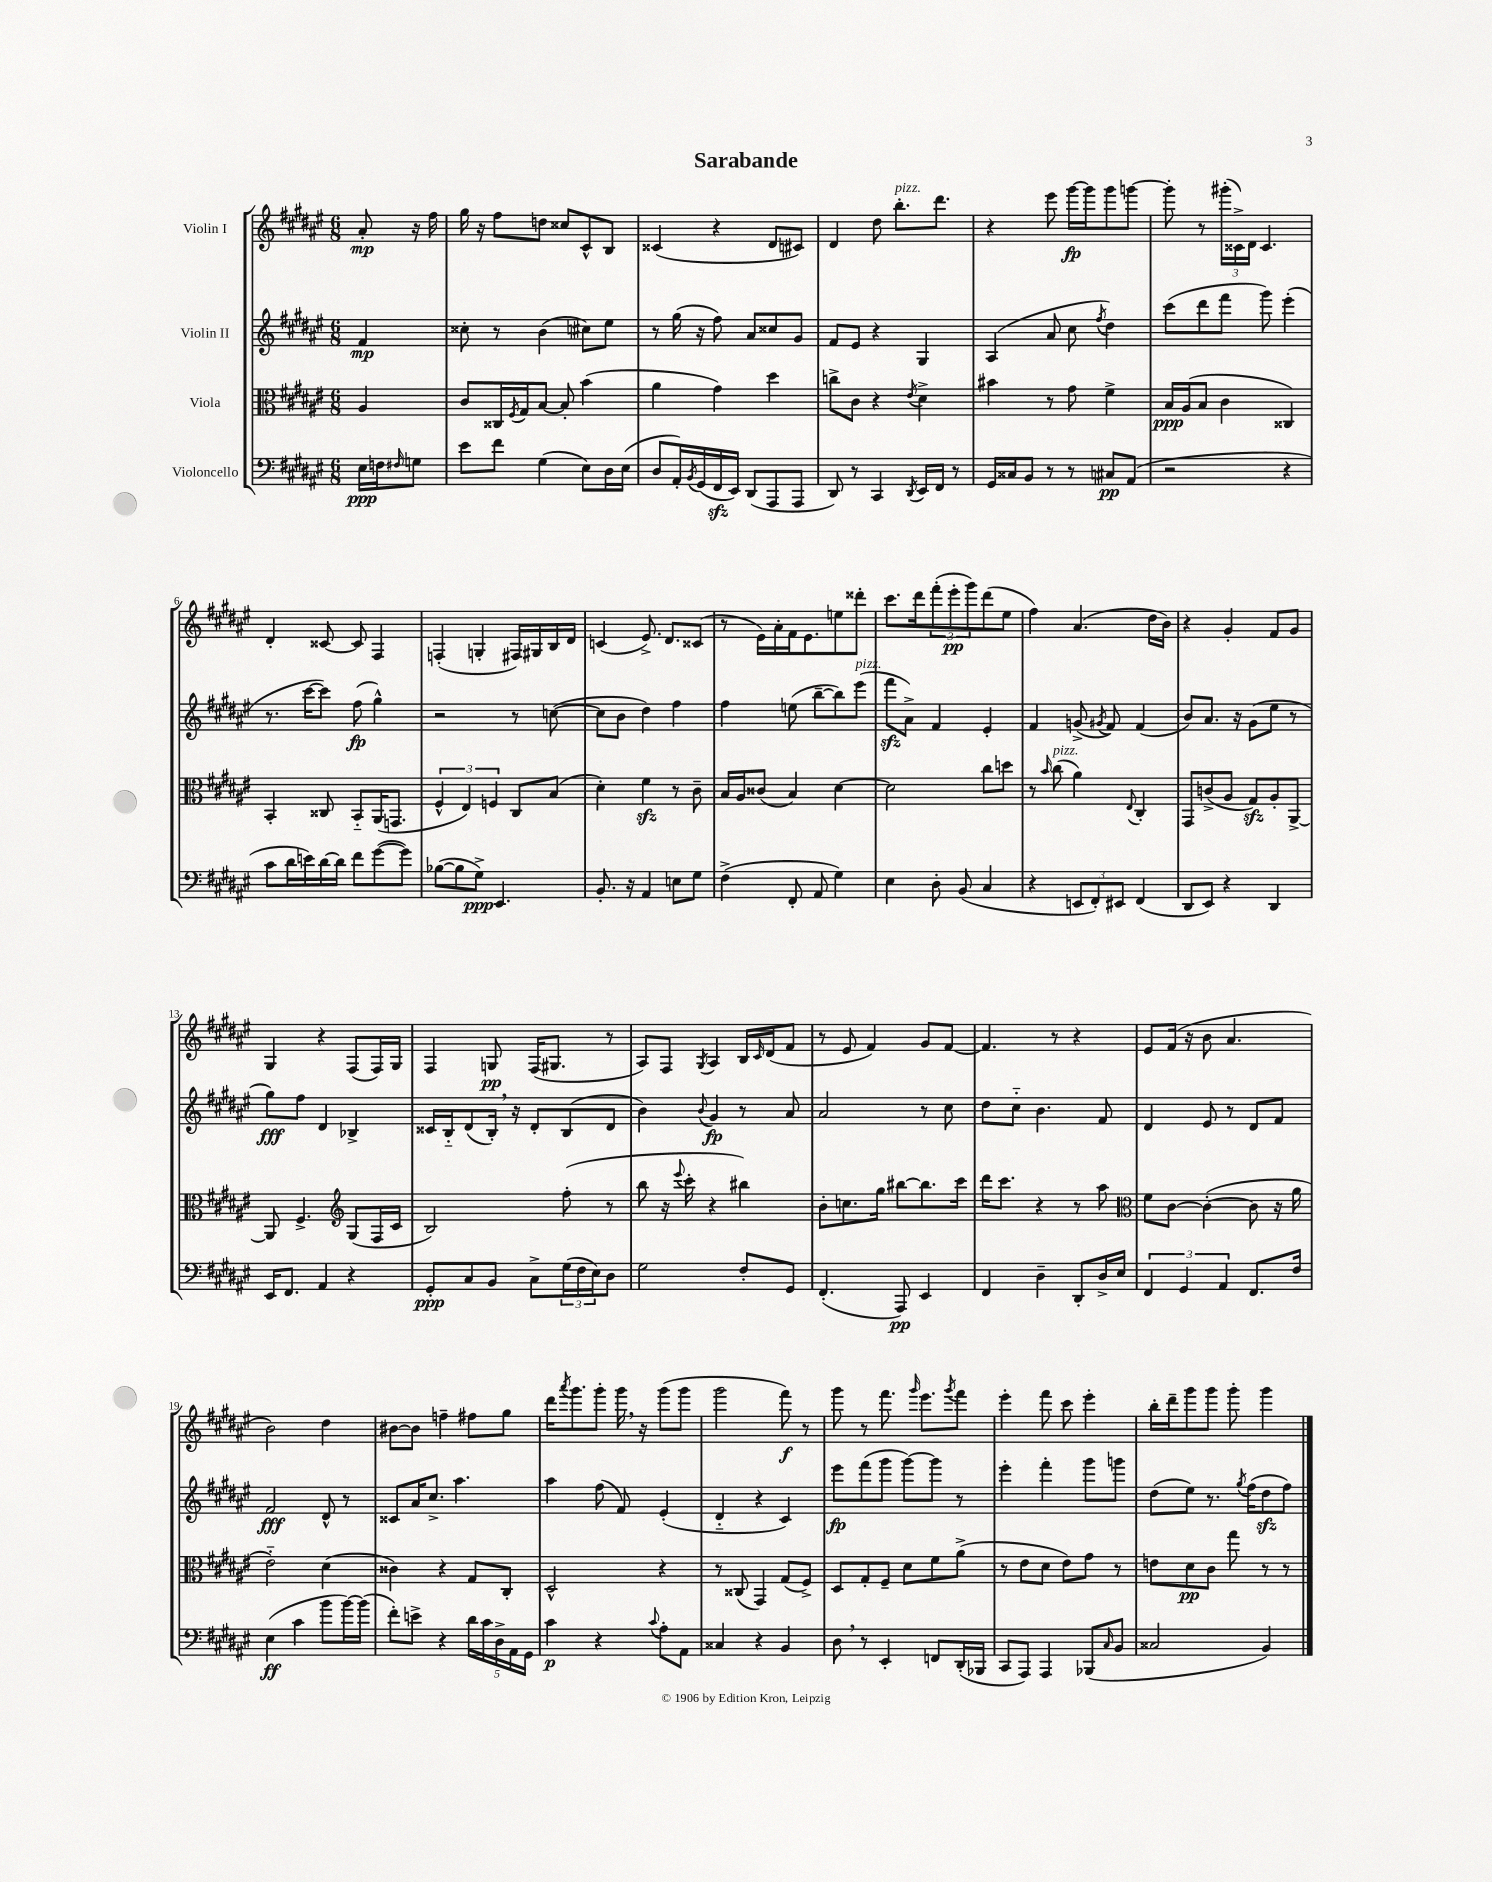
\header { title = "Sarabande" }
<<
\new StaffGroup <<
\new Staff = "s0" \with { instrumentName = "Violin I" } {
    \clef treble \key fis \major \numericTimeSignature \time 6/8 \partial 4
    ais'8-.\mp r16 fis''16 |
    gis''16 r16 fis''8 d''8 cisis''8 cis'8-^ b8 |
    cisis'4( r4 dis'8 cis'8) |
    dis'4 dis''8 b''8.-.^\markup { \italic "pizz." } dis'''8. |
    r4 eis'''8 gis'''16~\fp gis'''16 gis'''8 g'''8~ |
    g'''8-. r8 \tuplet 3/2 { gis'''16-.( cisis'16->) dis'16 } cisis'4. |
    dis'4-. cisis'8~ cisis'8 fis4 |
    f4-.( g4-. fis16) gis16 b16 dis'16 |
    c'4( eis'8.->) dis'8. cisis'8( |
    r8 eis'16) ais'16-. fis'16 eis'8. e''8 disis'''8-. |
    cis'''8. dis'''16 \tuplet 3/2 { fis'''8-.( eis'''8-.\pp gis'''8) } dis'''8( eis''8 |
    fis''4) ais'4.( dis''16 b'16) |
    r4 gis'4-. fis'8 gis'8 |
    gis4 r4 fis8( fis16) gis16 |
    fis4 g8\pp fis16( gis8. r8 |
    ais8) fis8 \acciaccatura { gis8 } ais4 b16 \grace { cis'16 } dis'16( fis'8 |
    r8 eis'8 fis'4) gis'8 fis'8~ |
    fis'4. r8 r4 |
    eis'8 fis'16( r16 b'8 ais'4. |
    b'2) dis''4 |
    bis'8~ bis'8 f''4-- fis''8 gis''8 |
    dis'''16 \acciaccatura { ais'''8 } gis'''8. gis'''8-. gis'''16 \breathe r16 gis'''8( gis'''8 |
    gis'''2 fis'''8\f) r8 |
    gis'''8 r8 fis'''8. \grace { gis'''16 } eis'''8. \acciaccatura { gis'''8 } fis'''8 |
    eis'''4-. fis'''8 cis'''8 eis'''4-. |
    b''16-. dis'''16-- gis'''8 gis'''8 gis'''8-. gis'''4 \bar "|." |
}
\new Staff = "s1" \with { instrumentName = "Violin II" } {
    \clef treble \key fis \major \numericTimeSignature \time 6/8 \partial 4
    fis'4\mp |
    cisis''8-. r8 b'4( cis''8) eis''8 |
    r8 gis''16( r16 fis''8) ais'8 cisis''8 gis'8 |
    fis'8 eis'8 r4 gis4 |
    ais4( ais'8 cis''8 \acciaccatura { fis''8 } dis''4) |
    cis'''8( dis'''8 fis'''8 gis'''8) eis'''4-.( |
    r8. cis'''16~ cis'''8) fis''8\fp( gis''4-^) |
    r2 r8 c''8~( |
    c''8 b'8 dis''4) fis''4 |
    fis''4 e''8( b''8~-- b''8) eis'''8^\markup { \italic "pizz." }( |
    fis'''8\sfz ais'8->) fis'4 eis'4-. |
    fis'4 g'8->( \acciaccatura { gis'8 } fis'8) fis'4( |
    b'8) ais'8. r16 gis'8( eis''8 r8 |
    gis''8\fff) fis''8 dis'4 bes4-> |
    cisis'16 b16-_ dis'8( b16-.) \breathe r16 dis'8-. b8( dis'8 |
    b'4) \appoggiatura { b'8 } gis'4\fp r8 ais'8 |
    ais'2 r8 cis''8 |
    dis''8 cis''8-_ b'4. fis'8 |
    dis'4 eis'8 r8 dis'8 fis'8 |
    fis'2\fff dis'8-^ r8 |
    cisis'8 ais'16 cis''8.-> ais''4. |
    ais''4 fis''8( fis'8) eis'4-.( |
    dis'4-_ r4 cis'4) |
    eis'''8\fp fis'''8( gis'''8 gis'''8~) gis'''8 r8 |
    eis'''4-. fis'''4-. gis'''8 g'''8 |
    dis''8( eis''8) r8. \acciaccatura { gis''8 } fis''16( dis''8\sfz fis''8) \bar "|." |
}
\new Staff = "s2" \with { instrumentName = "Viola" } {
    \clef alto \key fis \major \numericTimeSignature \time 6/8 \partial 4
    ais4 |
    cis'8 cisis16 \acciaccatura { fis8 } gis16 b8~ b8-. b'4( |
    ais'4 gis'4) dis''4 |
    c''8-> cis'8 r4 \acciaccatura { eis'8 } dis'4-> |
    bis'4 r8 gis'8 fis'4-> |
    b16\ppp ais16( b8 cis'4 cisis4) |
    b,4-. cisis8 b,8-_ ais,16( g,8. |
    \tuplet 3/2 { fis4-^ eis4) f4 } cis8 b8( |
    dis'4-.) fis'4\sfz r8 cis'8-- |
    b16 ais16 cisis'8( b4) dis'4~ |
    dis'2 cis''8 d''8 |
    r8 \grace { b'16 } cis''8^\markup { \italic "pizz." }( ais'4) \appoggiatura { eis8 } cis4-. |
    gis,8 c'8->( ais8 gis8\sfz) ais8-. ais,8~-> |
    ais,8 fis4.-> \clef treble gis8( fis16 cis'16 |
    b2) fis''8-.( r8 |
    b''8 r16 \appoggiatura { eis'''8 } cis'''16-. r4 bis''4) |
    b'8-. c''8. gis''16 bis''8~ bis''8. cis'''16 |
    dis'''16 cis'''8. r4 r8 ais''8 |
    \clef alto fis'8 cis'8~ cis'4~-.( cis'8 r16 ais'16 |
    eis'2-_) dis'4( |
    cisis'4) r4 gis8 cis8-. |
    dis2-^ r4 |
    r8 cisis8( gis,4) gis8( fis8->) |
    dis8 gis8-. fis8-- dis'8 fis'8 ais'8->( |
    r8 eis'8 dis'8 eis'8) gis'8 r8 |
    e'8 dis'8\pp cis'8 gis''8 r8 r8 \bar "|." |
}
\new Staff = "s3" \with { instrumentName = "Violoncello" } {
    \clef bass \key fis \major \numericTimeSignature \time 6/8 \partial 4
    eis16\ppp f16 \grace { fis16 } g8 |
    eis'8 fis'8 gis4( eis8) dis16 eis16( |
    dis8 ais,16-.) \acciaccatura { b,8 } gis,16( fis,16\sfz eis,16) dis,8( ais,,8 ais,,8 |
    dis,8) r8 cis,4 \acciaccatura { dis,8 } eis,16 fis,16 r8 |
    gis,16 cisis16 b,8 r8 r8 cis8\pp ais,8( |
    r2 r4 |
    cis'8 dis'16 e'16) dis'16~ dis'16 fis'8 gis'8~( gis'8) |
    bes8~( bes8 gis8->\ppp) eis,4. |
    b,8.-. r16 ais,4 e8 gis8 |
    fis4->( fis,8-. ais,8 gis4) |
    eis4 dis8-. b,8( cis4 |
    r4 \tuplet 3/2 { e,8 fis,8-.) eis,8 } fis,4( |
    dis,8 eis,8) r4 dis,4 |
    eis,16 fis,8. ais,4 r4 |
    gis,8-.\ppp cis8 b,8 cis8-> \tuplet 3/2 { gis16( fis16 eis16) } dis8 |
    gis2 fis8-. gis,8 |
    fis,4.-.( ais,,8\pp) eis,4 |
    fis,4 dis4-- dis,8-. dis16-> eis16 |
    \tuplet 3/2 { fis,4 gis,4 ais,4 } fis,8. fis16 |
    eis4\ff( cis'4 b'8 b'16~) b'16( |
    fis'8-.) e'8-> r4 \tuplet 5/4 { dis'16 cis'16 dis16-> ais,16 gis,16 } |
    cis'4\p r4 \appoggiatura { cis'8 } ais8-. ais,8 |
    cisis4 r4 b,4 |
    dis8 \breathe r8 eis,4-. f,8 dis,16-.( bes,,16 |
    cis,8 ais,,8) ais,,4 bes,,8( \grace { cis16 } b,8 |
    cisis2 b,4) \bar "|." |
}
>>
>>
